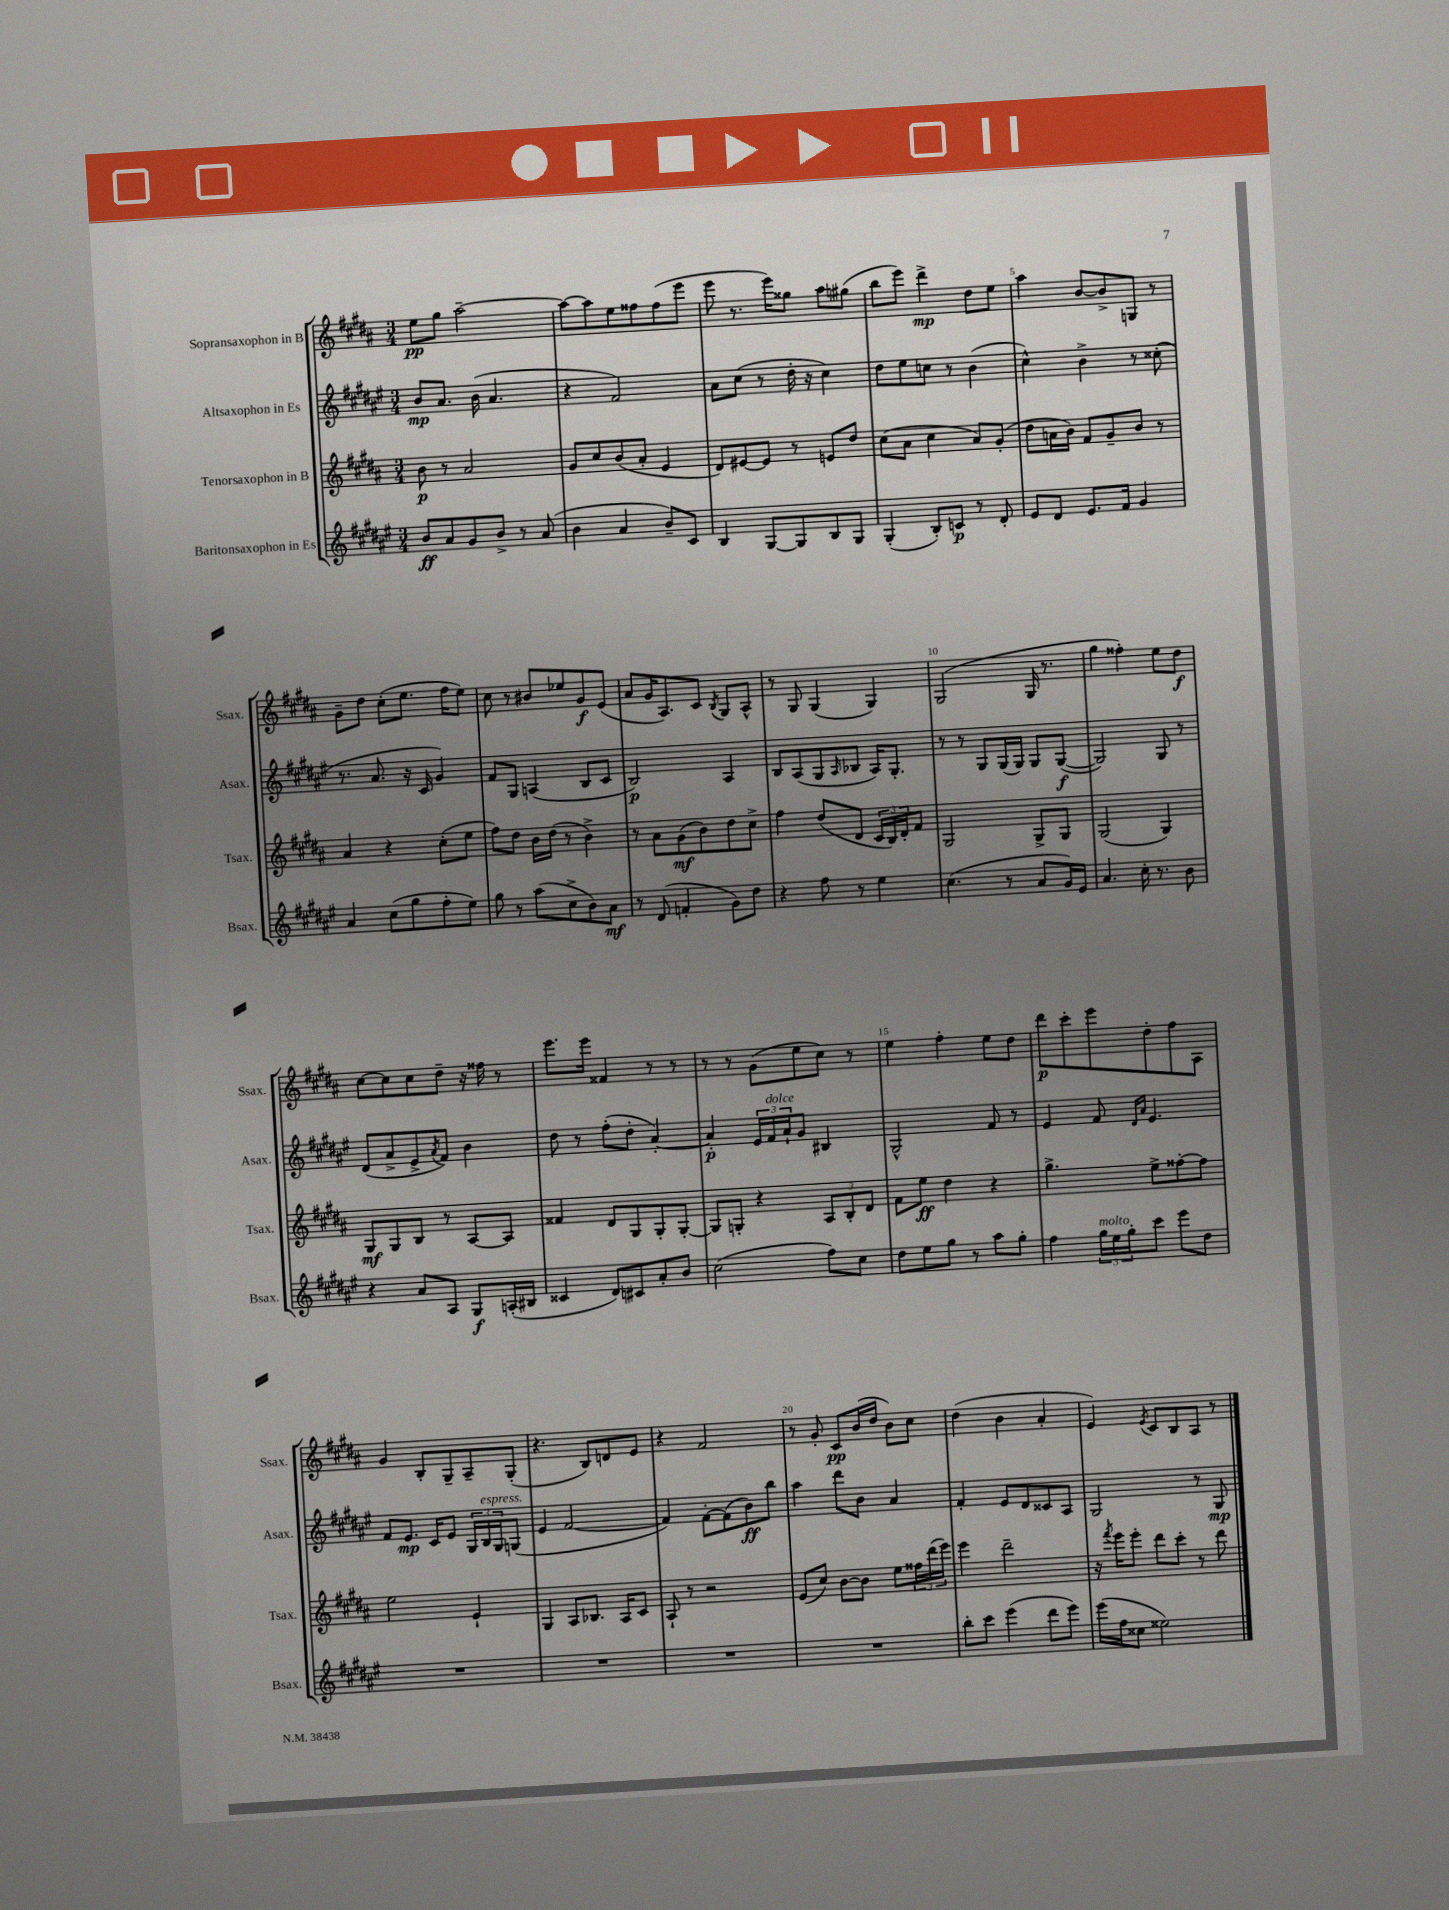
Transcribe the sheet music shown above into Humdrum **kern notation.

**kern	**kern	**kern	**kern
*staff4	*staff3	*staff2	*staff1
*clefG2	*clefG2	*clefG2	*clefG2
*k[f#c#g#d#a#e#]	*k[f#c#g#d#a#]	*k[f#c#g#d#a#e#]	*k[f#c#g#d#a#]
*M3/4	*M3/4	*M3/4	*M3/4
8b	8b	8b	8ee
8a#	8r	8.a#	8gg#
8g#	2a#	.	[2aa#~
.	.	(16b	.
8b^	.	4.a#	.
8r	.	.	.
(8a#	.	.	.
=	=	=	=
4b	8g#	4r	8aa#_
.	8cc#	.	8aa#]
4a#	(8b	2f#)	8ee
.	8a#'	.	8ff##
8b~)	4e	.	(8ff##
8c#	.	.	8eee
=	=	=	=
4B	8d#)	8a#	8eee
.	[8e#	(8cc#	8.r
[8G#	8e#]	8r	.
.	.	.	16eee)
8G#]	8r	16dd#'	8gg##
.	.	16r	.
8B	8e	4cc#)	8aa#
8G#	8dd#	.	(8gg#
=	=	=	=
(4G#'	(8cc#	8dd#	8bb
.	8a#	8ee#	8eee)
8B')	4cc#	8cc	4ddd#^
8c	.	8r	.
8r	8a#)	(4b	8dd#
8d#'	(8g#'	.	8ee
=	=	=	=
8e#	8dd#	4cc#^^)	4aa#
8d#	16a	.	.
.	16b)	.	.
8.e#	8f#	4b^	[8b
.	8g#~	.	8b^]
16f#	.	.	.
4g#	8b	8r	8G
.	8r	(8cc##'	8r
=	=	=	=
4a#	4a#	8.r	8g#~
.	.	.	8dd#
.	.	8.a#	.
(8cc#	4r	.	(8cc#'
8gg#	.	16r	8.ee
.	.	16c#	.
8ff#'	(8cc#'	4g#)	.
.	.	.	16ff#
8ee#)	8ee	.	8ee)
=	=	=	=
8gg#	8ff#)	8f#	8cc#
8r	8dd#	8G#	8r
(8aa#	16b	(4A	8b#
.	(16dd#	.	.
8cc#^	8r	.	8ee-
8b)	4b^)	8B	8g#
8a#	.	8c#	(8e
=	=	=	=
8r	8r	2B)	8a#
(8d#	8a#	.	16g#
.	.	.	8.A#)
4f'	(8g#	.	.
.	8b)	.	8c#
.	.	.	8qB
8g#)	8dd#	4A#	8G#
8dd#	8cc#^	.	8A#^^
=	=	=	=
4r	4ff#	8B	8r
.	.	(8A#	8G#
8ff#	(8dd#	8G#	(4G#
.	.	16qqA#	.
8r	8d#	8B-	.
4ee#	24c#	16A#)	4G#)
.	24B)	.	.
.	.	8.G#'	.
.	24d#'	.	.
.	8f#	.	.
=	=	=	=
(4.cc#	2G#	8r	(2G#
.	.	8r	.
.	.	8G#	.
8r	.	(16G#	.
.	.	16G#)	.
8a#	8G#^	8G#	16G#
.	.	.	8.r
16g#)	8G#	([8G#	.
16e#	.	.	.
=	=	=	=
4.a#	(2G#	2G#])	4gg#
.	.	.	4ff##')
16cc#'	.	.	.
8.r	.	.	.
.	4G#)	8G#	8ee
8b	.	8r	8dd#
=	=	=	=
4r	8G#	(8d#	[8cc#
.	8G#	8a#^	8cc#]
8a#	8B	8e#^	8cc#
.	.	8qa#	.
8A#	8r	8f#)	8dd#~
8G#	[8A#	4b	16r
.	.	.	16ff##
(16A'	8A#]	.	8r
16B#	.	.	.
=	=	=	=
4c##	4f##	8dd#	8.eee
.	.	8r	.
.	.	.	16eee
8d#)	8d#	(8ff#'	4f##
8c#	8G#	8dd#'	.
8a#'	8G#'	[4a#')	8r
8b	[8G#'	.	8r
=	=	=	=
(2cc#	8G#]	4a#']	8r
.	8G'	.	8r
.	4r	24e#	(8g#
.	.	24f#	.
.	.	24a#`	.
.	.	8g#	8ee
8ff#)	12A#	4B#	8cc#)
.	12B'	.	.
8cc#	.	.	8r
.	12d#	.	.
=	=	=	=
8dd#	8f#	2G#^^	4ee
8ee#	8ee	.	.
8gg#	4dd#	.	4ff#'
8r	.	.	.
8aa#	4r	8f#	8ee
8gg#'	.	8r	8dd#
=	=	=	=
4ff#	4.gg#^	4e#	8ddd#
.	.	.	8ccc#'
24gg#	.	8f#	8eee
24ee#	.	.	.
24gg#'	.	.	.
.	.	16qqd#	.
.	.	16qqa#	.
8ccc#	8ee^	4.e#	8dd#'
8eee#	[8ff##'	.	8ff#
8dd#	8ff##]	.	8A#
=	=	=	=
2.r	2ee	8f#	4g#
.	.	8.e#	.
.	.	.	8B'
.	.	16c#	.
.	.	8e#	8G#~
.	4e`	24G#	8A#~
.	.	24B	.
.	.	24G#	.
.	.	(8G	(8G#'
=	=	=	=
2.r	4G#	4e#	4.r
.	8A#	[2f#	.
.	8.B-	.	8B)
.	.	.	8d
.	16A#	.	.
.	8c#	.	8e
=	=	=	=
2.r	8A#`	4f#])	4r
.	8r	.	.
.	2r	[8f#'	2f#
.	.	(8f#]	.
.	.	8b)	.
.	.	8bb	.
=	=	=	=
2.r	(8e	4aa#	8r
.	8cc#)	.	8g#'
.	[8b	8ddd#	8c#
.	8b]	8b	(16b
.	.	.	16dd#
.	8ee	4a#	8b)
.	24ff##	.	8cc#
.	(24ddd#	.	.
.	24eee)	.	.
=	=	=	=
8bb'	4eee	4f#'	(4dd#
8ccc#	.	.	.
(4eee#	2ddd#~	8e#	4b
.	.	8d#	.
8ddd#	.	8c##	4a#'
8eee#)	.	8A#	.
=	=	=	=
(16eee#	16r	2G#	4e)
.	8qfff#	.	.
16ff#	16eee	.	.
8cc##	8eee'	.	.
.	.	.	8qe
2ee##)	8ddd#	.	8c#
.	8ccc#'	.	8B
.	8r	8r	8A#
.	8ddd#	8G#	8r
==	==	==	==
*-	*-	*-	*-
